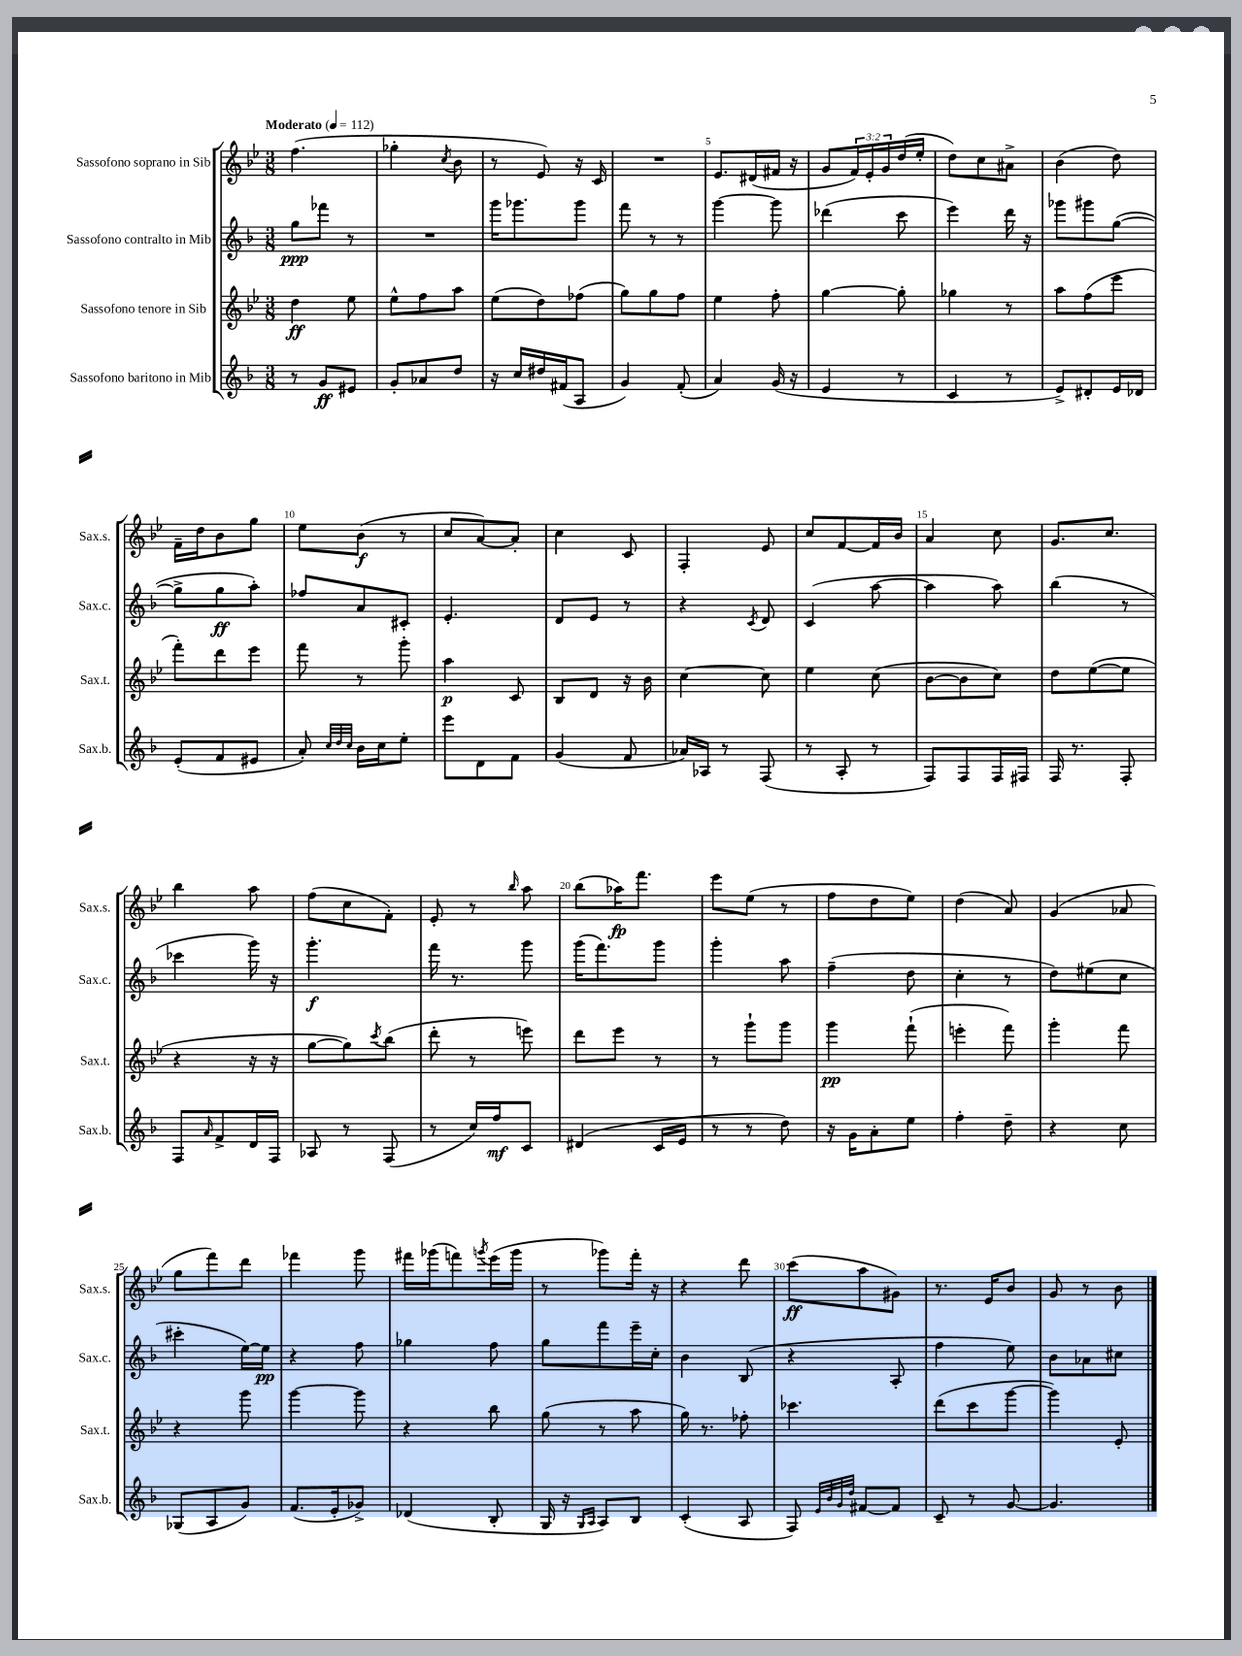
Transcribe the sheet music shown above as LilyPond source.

<<
\new StaffGroup <<
\new Staff = "s0" \with { instrumentName = "Sassofono soprano in Sib" shortInstrumentName = "Sax.s." } {
    \clef treble \key bes \major \numericTimeSignature \time 3/8 \override Staff.TupletNumber.text = #tuplet-number::calc-fraction-text \tempo "Moderato" 4 = 112
    f''4.( |
    ges''4-. \acciaccatura { c''8 } bes'8 |
    r8 ees'8) r16 c'16 |
    R4. |
    ees'8. dis'16( fis'16 r16 |
    g'8 \tuplet 3/2 { f'16) ees'16-. g'16 } d''16( ees''16-. |
    d''8) c''8 ais'8-> |
    bes'4( d''8) |
    f'16-- d''16 bes'8 g''8 |
    ees''8 bes'8\f( r8 |
    c''8 a'8~) a'8-. |
    c''4 c'8 |
    f4-. ees'8 |
    c''8 f'8~ f'16 bes'16 |
    a'4 c''8 |
    g'8. c''8. |
    bes''4 a''8 |
    f''8( c''8 f'8-.) |
    ees'8-. r8 \grace { bes''16 } a''8 |
    bes''8( aes''16\fp) f'''8. |
    ees'''8 ees''8( r8 |
    f''8 d''8 ees''8) |
    d''4( a'8) |
    g'4( aes'8 |
    g''8 f'''8) d'''8 |
    fes'''4 g'''8 |
    fis'''16 ges'''16( f'''8) \acciaccatura { g'''8 } ees'''16( g'''16 |
    r8 ges'''8) f'''16-. r16 |
    r4 d'''8 |
    c'''8\ff( a''8 gis'8) |
    r8. ees'16 bes'8 |
    g'8 r8 bes'8 \bar "|." |
}
\new Staff = "s1" \with { instrumentName = "Sassofono contralto in Mib" shortInstrumentName = "Sax.c." } {
    \clef treble \key f \major \numericTimeSignature \time 3/8
    g''8\ppp fes'''8 r8 |
    R4. |
    g'''16 ges'''8. ges'''8 |
    f'''8 r8 r8 |
    g'''4~ g'''8 |
    des'''4( c'''8 |
    e'''4) d'''16 r16 |
    ges'''8 gis'''8 g''8~( |
    g''8-> g''8\ff a''8-.) |
    fes''8 a'8 cis'8-. |
    e'4.-. |
    d'8 e'8 r8 |
    r4 \acciaccatura { c'8 } d'8 |
    c'4( a''8~ |
    a''4 a''8) |
    bes''4( r8 |
    ces'''4 g'''16) r16 |
    g'''4.-.\f |
    f'''16 r8. g'''8 |
    g'''16( f'''8.) g'''8 |
    g'''4-. a''8 |
    f''4--( d''8 |
    c''4-. r8 |
    d''8) eis''8( c''8 |
    cis'''4-. e''16~) e''16\pp |
    r4 f''8 |
    ges''4 f''8 |
    g''8 f'''8 e'''16-- c''16-. |
    bes'4 bes8( |
    r4 a8-. |
    f''4 e''8) |
    bes'8 aes'8 cis''8 \bar "|." |
}
\new Staff = "s2" \with { instrumentName = "Sassofono tenore in Sib" shortInstrumentName = "Sax.t." } {
    \clef treble \key bes \major \numericTimeSignature \time 3/8
    d''4\ff ees''8 |
    ees''8-^ f''8 a''8 |
    ees''8( d''8) fes''8( |
    g''8) g''8 f''8 |
    ees''4 f''8-. |
    g''4~ g''8-. |
    ges''4 r8 |
    a''8 f''8( ees'''8 |
    f'''8-.) d'''8 ees'''8 |
    f'''8 r8 g'''8-. |
    a''4\p c'8 |
    bes8 d'8 r16 bes'16 |
    c''4~ c''8 |
    ees''4 c''8( |
    bes'8~ bes'8 c''8) |
    d''8 ees''8~( ees''8 |
    r4 r16 r16 |
    g''8~ g''8) \acciaccatura { c'''8 } bes''8( |
    d'''8-. r8 e'''8) |
    d'''8 ees'''8 r8 |
    r8 g'''8-! g'''8 |
    g'''4\pp f'''8-!( |
    e'''4-. f'''8) |
    g'''4-. f'''8 |
    r4 g'''8 |
    g'''4~ g'''8 |
    r4 bes''8 |
    g''8( r8 a''8 |
    g''16) r8. fes''8-. |
    ces'''4. |
    d'''8( c'''8 g'''8~ |
    g'''4) ees'8-. \bar "|." |
}
\new Staff = "s3" \with { instrumentName = "Sassofono baritono in Mib" shortInstrumentName = "Sax.b." } {
    \clef treble \key f \major \numericTimeSignature \time 3/8
    r8 g'8\ff eis'8 |
    g'8-. aes'8 d''8 |
    r16 c''16 dis''16 fis'16( a8 |
    g'4) f'8-.( |
    a'4) g'16( r16 |
    e'4 r8 |
    c'4 r8 |
    e'8->) dis'8-. e'16 des'16 |
    e'8-.( f'8 eis'8 |
    a'8-.) \grace { c''32 d''32 c''32 } bes'16 c''16 e''8-. |
    e'''8 d'8 f'8 |
    g'4( f'8 |
    aes'16) aes16 r8 f8( |
    r8 a8-. r8 |
    f8) f8 f16 fis16 |
    f16 r8. f8-. |
    f8 \grace { a'16 } f'8-> d'16 f16 |
    aes8 r8 f8( |
    r8 c''16) f''16\mf c'8 |
    dis'4( c'16 e'16 |
    r8 r8 d''8) |
    r16 g'16 a'8-. e''8 |
    f''4-. d''8-- |
    r4 c''8 |
    ges8( a8 g'8) |
    f'8.( e'16-. ges'8->) |
    des'4( bes8-. |
    g16 r16 \grace { g16 a16 } a8) bes8 |
    c'4-.( a8 |
    f8) \grace { e'32 bes'32 g'32 d''32 } fis'8~ fis'8 |
    c'8-- r8 g'8~ |
    g'4. \bar "|." |
}
>>
>>
\layout { \context { \Score \override BarNumber.break-visibility = ##(#f #t #t) barNumberVisibility = #(every-nth-bar-number-visible 5) } }
